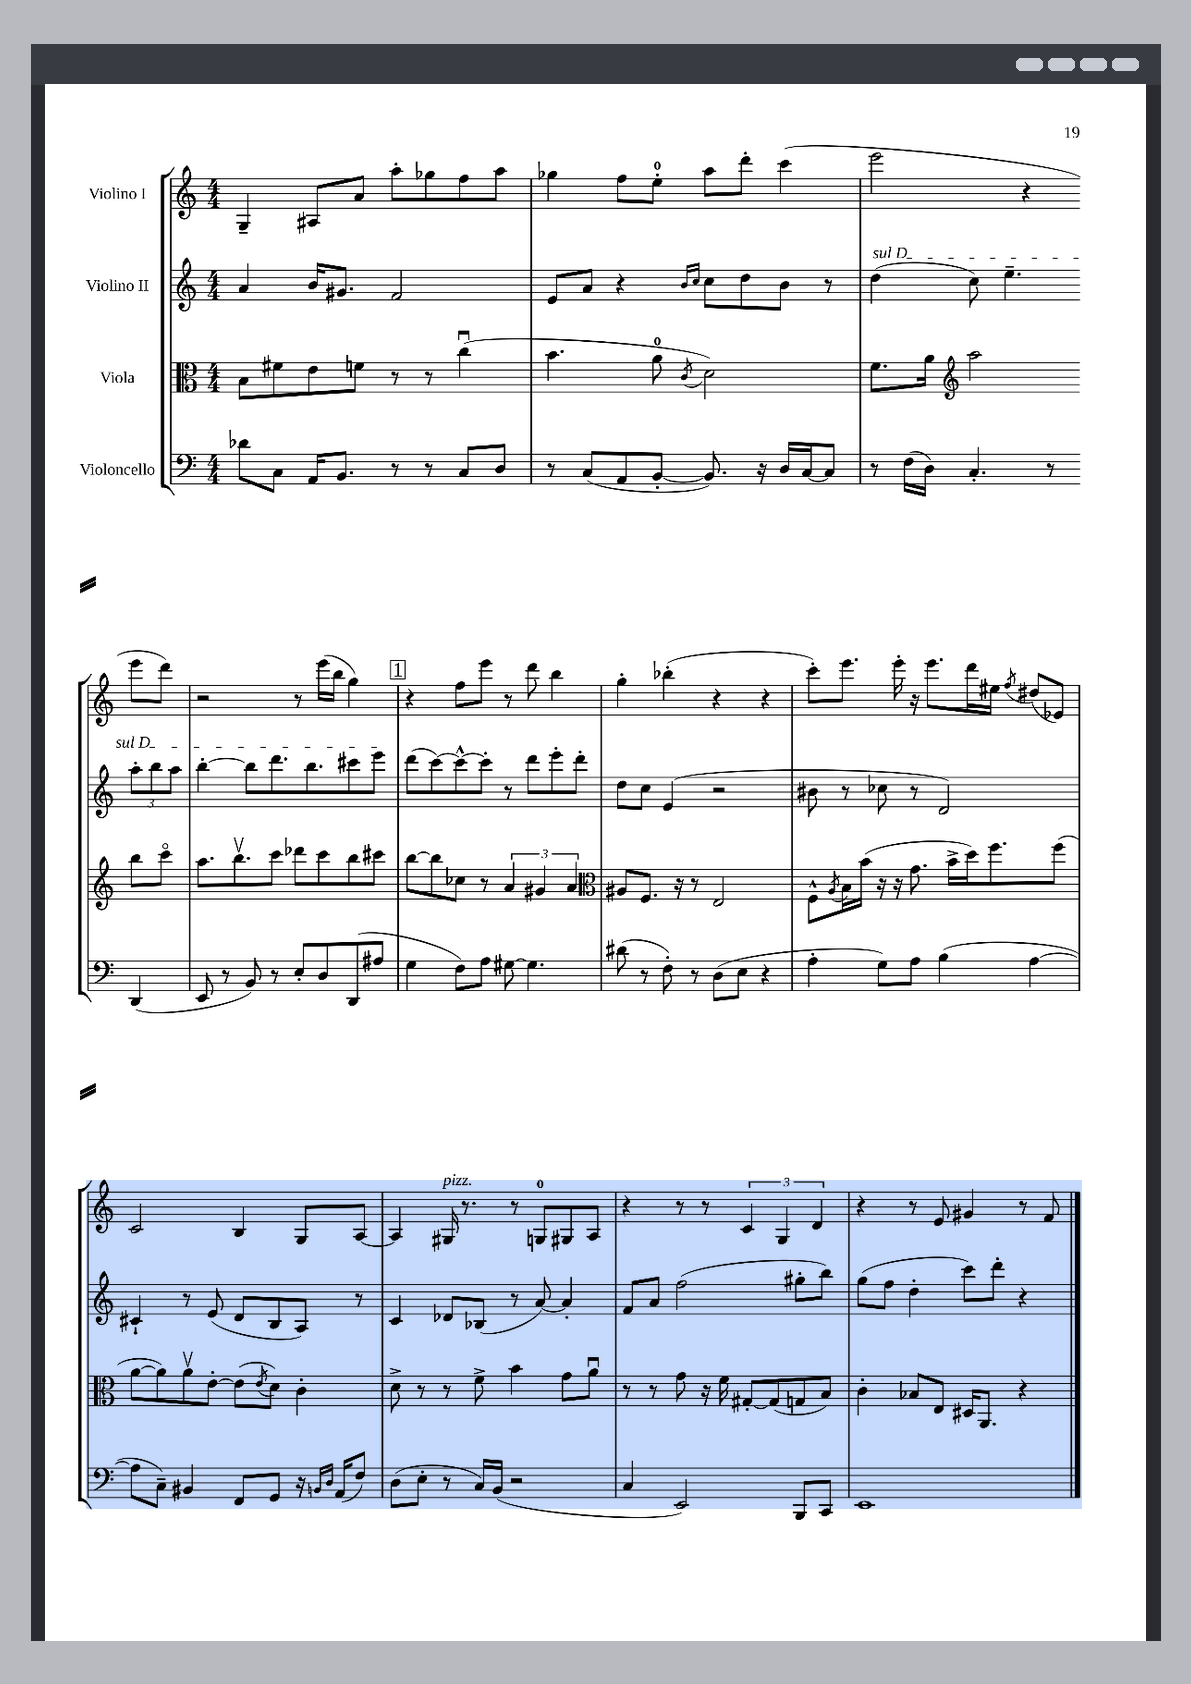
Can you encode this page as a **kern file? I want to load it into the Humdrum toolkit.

**kern	**kern	**kern	**kern
*staff4	*staff3	*staff2	*staff1
*clefF4	*clefC3	*clefG2	*clefG2
*k[]	*k[]	*k[]	*k[]
*M4/4	*M4/4	*M4/4	*M4/4
8d-	8B	4a	4G~
8C	8f#	.	.
16AA	8e	16b	8A#
8.BB	.	8.g#	.
.	8f	.	8a
8r	8r	2f	8aa'
8r	8r	.	8gg-
8C	(4ccu	.	8ff
8D	.	.	8aa
=	=	=	=
8r	4.b	8e	4gg-
(8C	.	8a	.
8AA	.	4r	8ff
[8BB'	8a	.	8ee'
.	.	16qqb	.
.	8qc	16qqcc	.
8.BB])	2d)	8cc	8aa
.	.	8dd	8ddd'
16r	.	.	.
16D	.	8b	(4ccc
[16C	.	.	.
8C]	.	8r	.
=	=	=	=
8r	8.f	(4dd	2eee
(16F	.	.	.
16D)	16a	.	.
*	*clefG2	*	*
4.C'	2aa	8cc)	.
.	.	4.ee~	.
.	.	.	4r
8r	.	.	.
(4DD	8bb	12aa'	8eee
.	.	12bb	.
.	8ccco	.	8ddd)
.	.	12aa	.
=	=	=	=
8EE	8.aa	[4bb'	2r
8r	.	.	.
.	8.bbv	.	.
8BB)	.	8bb]	.
8r	8ccc	8.ddd	.
8E'	8ddd-	.	8r
.	.	8.bb	.
8D	8ccc	.	(16eee
.	.	.	16bb
(8DD	8bb	8ccc#	4gg)
8A#	8ccc#	8eee	.
=	=	=	=
4G	[8bb	(8ddd	4r
.	8bb]	[8ccc)	.
8F)	8cc-	8ccc^^_	8ff
8A	8r	8ccc']	8eee
[8G#	6a	8r	8r
4.G#]	.	8ddd	8ddd
.	6g#	.	.
.	.	8eee'	4bb
.	6a	.	.
.	.	8ddd'	.
=	=	=	=
*	*clefC3	*	*
(8d#	8A#	8dd	4gg'
8r	8.F	8cc	.
8F')	.	(4e	(4bb-'
.	16r	.	.
8r	8r	.	.
(8D	2E	2r	4r
8E	.	.	.
4r	.	.	4r
=	=	=	=
4A'	8F^^	8b#	8ccc')
.	8qA	.	.
.	16B	8r	8.eee
.	(16b	.	.
8G)	16r	8cc-	.
.	16r	.	16eee'
8A	8.g	8r	16r
.	.	.	8.eee
(4B	.	2d)	.
.	16b^	.	.
.	16dd)	.	16ddd
.	8.ff	.	16ee#
.	.	.	8qff
[4A	.	.	(8dd#
.	(8ff	.	8e-)
=	=	=	=
8A]	[8a	4c#`	2c
8C~)	8a])	.	.
4BB#	8av	8r	.
.	[8e'	(8e	.
8FF	(8e]	8d	4B
.	8qe	.	.
8GG	8d)	8B	.
16r	4c'	8A)	8G
16qqBB	.	.	.
16qqD	.	.	.
(16AA	.	.	.
8F)	.	8r	[8A
=	=	=	=
(8D	8d^	4c	4A]
8E'	8r	.	.
8r	8r	8d-	16G#
.	.	.	8.r
16C)	8f^	(8B-	.
(16BB	.	.	.
2r	4b	8r	8r
.	.	[8a)	8G
.	8g	4a']	8G#
.	8au	.	8A
=	=	=	=
4C	8r	8f	4r
.	8r	8a	.
2EE)	8g	(2ff	8r
.	16r	.	8r
.	16f	.	.
.	[8G#'	.	6c
.	(8G#]	.	.
.	.	.	6G
8BBB	8G	8gg#'	.
.	.	.	6d
8CC	8B)	8bb)	.
=	=	=	=
1EE	4c'	(8gg	4r
.	.	8ff	.
.	8B-	4dd'	8r
.	8E	.	8e
.	16D#	8ccc)	4g#
.	8.AA	.	.
.	.	8ddd'	.
.	4r	4r	8r
.	.	.	8f
==	==	==	==
*-	*-	*-	*-
